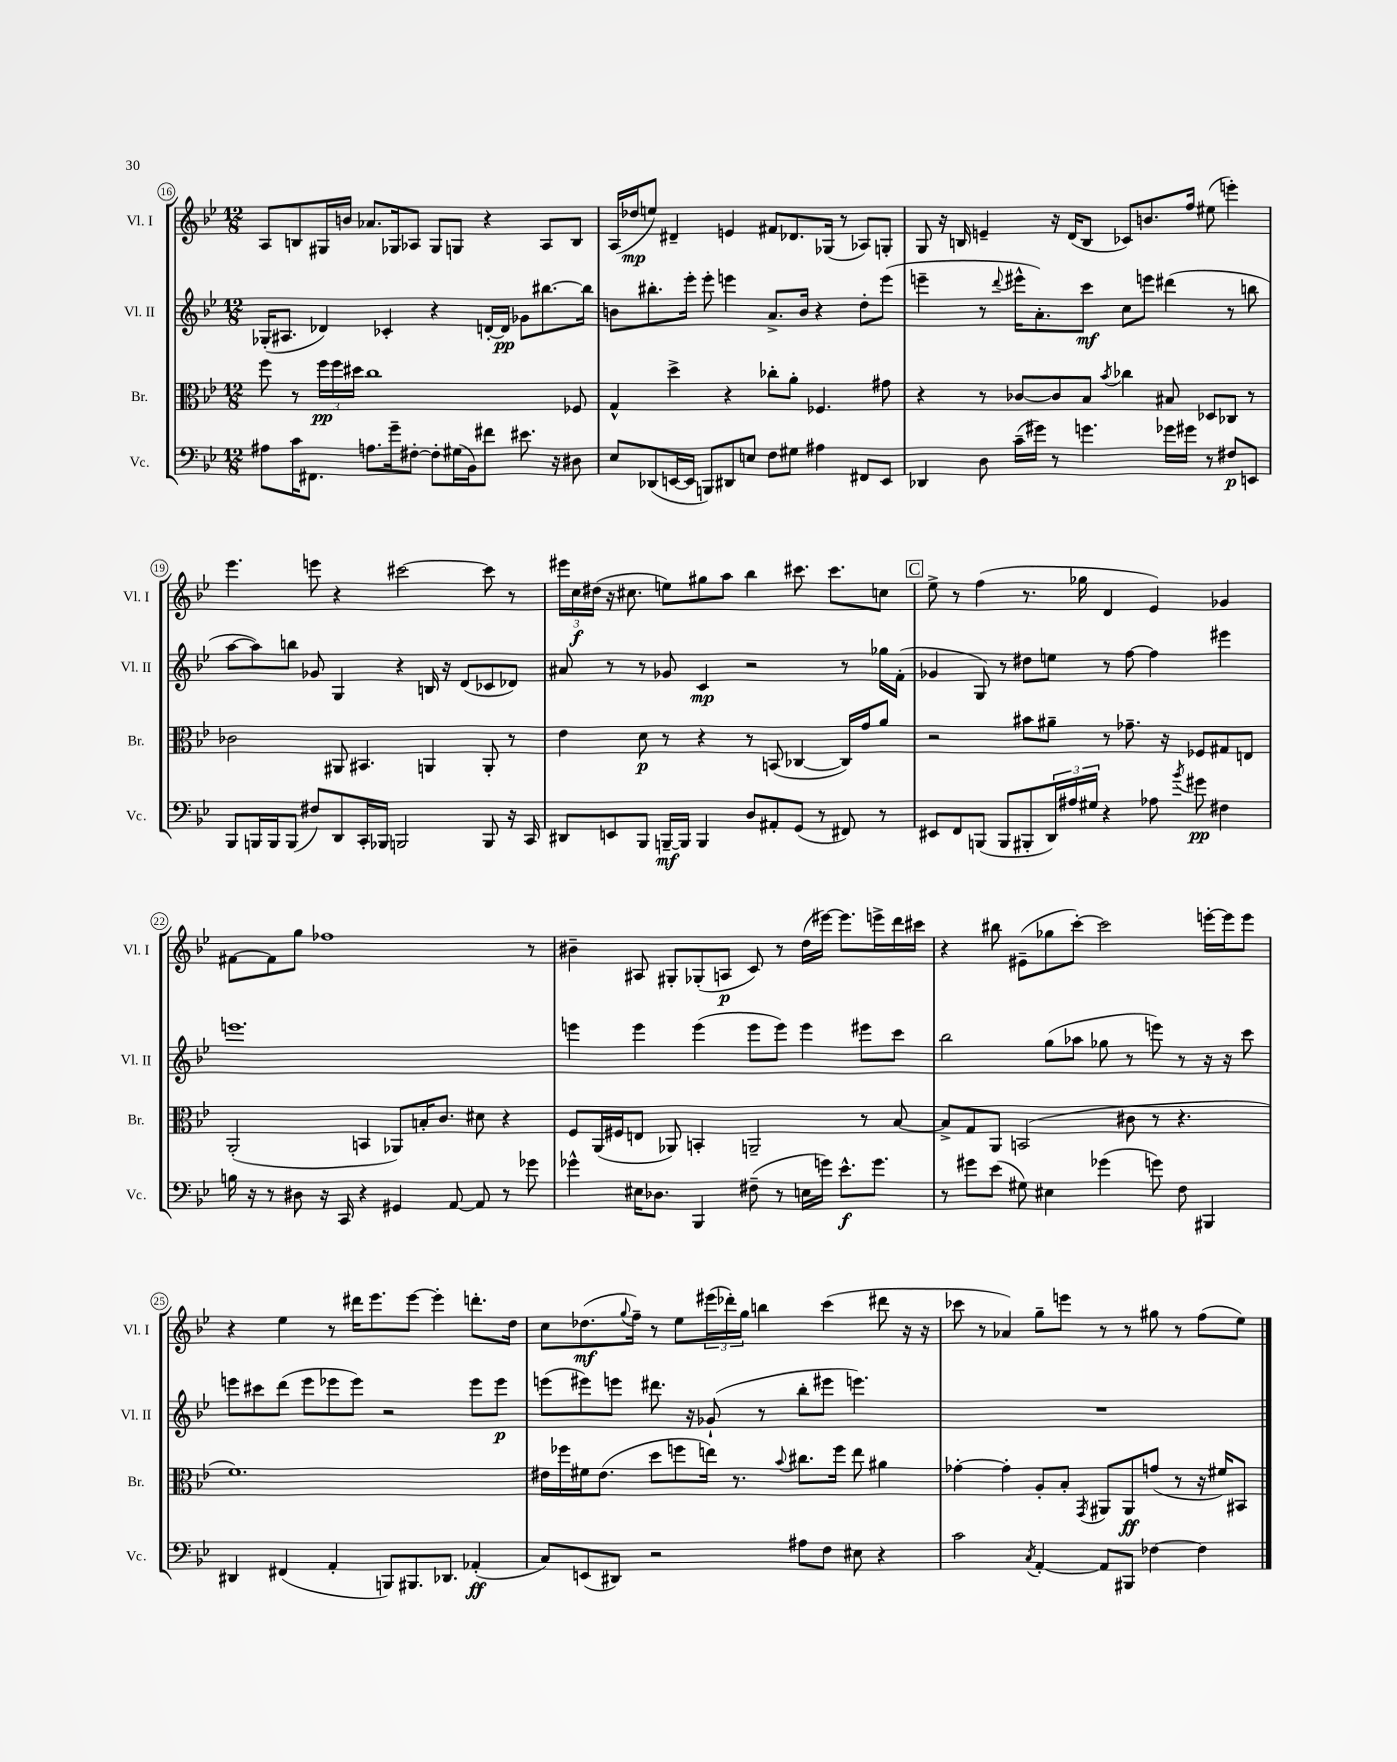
<<
\new StaffGroup <<
\new Staff = "s0" \with { instrumentName = "Vl. I" shortInstrumentName = "Vl. I" } {
    \clef treble \key bes \major \numericTimeSignature \time 12/8
    a8 b8 gis16 b'16 aes'8. ges16 aes8 ges8 g8 r4 aes8 b8 |
    a16( des''16\mp e''8) dis'4-- e'4 fis'8 des'8. ges16( r8 aes8) g8-. |
    g8 r16 b16 e'4-- r16 d'16( b8 ces'8) b'8. f''16 eis''8( e'''4-.) |
    ees'''4. e'''8 r4 cis'''2~ cis'''8 r8 |
    \tuplet 3/2 { eis'''16 c''16\f dis''16( } r16 cis''8. e''8) gis''8 a''8 bes''4 cis'''8. cis'''8. c''8 |
    \mark \markup { \box "C" } ees''8-> r8 f''4( r8. ges''16 d'4 ees'4) ges'4 |
    fis'8~ fis'8 g''8 fes''1 r8 |
    bis'4-- ais8 gis8-. ges8-.( a8\p c'8) r8 d''16( eis'''16~) eis'''8. e'''16-> d'''16 cis'''16 |
    r4 bis''8 eis'8--( ges''8 c'''8~-.) c'''2 e'''16~-. e'''16 e'''8 |
    r4 ees''4 r8 dis'''16 ees'''8. ees'''8~ ees'''4-. d'''8.-. d''16 |
    c''8 des''8.\mf( \appoggiatura { g''8 } f''16--) r8 ees''8 \tuplet 3/2 { eis'''16( des'''16-.) g''16 } b''4 c'''4( dis'''8 r16 r16 |
    ces'''8 r8 aes'4) g''8-- e'''8 r8 r8 gis''8 r8 f''8( ees''8) \bar "|." |
}
\new Staff = "s1" \with { instrumentName = "Vl. II" shortInstrumentName = "Vl. II" } {
    \clef treble \key bes \major \numericTimeSignature \time 12/8
    ges16-.( ais8. des'4) ces'4-. r4 d'16~-. d'16\pp ges'8 bis''8.~ bis''16 |
    b'8 bis''8.-. ees'''16-. ees'''8-. e'''4 a'8.-> b'16 r4 d''8-. e'''8( |
    e'''4-- r8 \appoggiatura { d'''8 } eis'''16-^ a'8.-.) c'''8\mf c''8 e'''8 dis'''4( r8 b''8 |
    a''8~ a''8) b''8 ges'8 g4 r4 b16 r16 d'8( ces'8 des'8) |
    ais'8 r8 r8 ges'8 c'4\mp r2 r8 ges''16 f'16-.( |
    \mark \markup { \box "C" } ges'4 g8) r8 dis''8 e''8 r8 f''8~ f''4 eis'''4 |
    e'''1. |
    e'''4 e'''4 e'''4( e'''8 e'''8) e'''4 eis'''8 c'''8 |
    bes''2 g''8( aes''8 ges''8 r8 e'''8) r8 r16 r16 c'''8 |
    e'''8 cis'''8 d'''8( e'''8 ees'''8 ees'''8) r2 ees'''8 ees'''8\p |
    e'''8( eis'''8) e'''8 dis'''8. r16 ges'8-!( r8 bes''8-. eis'''8 e'''4.) |
    R1. \bar "|." |
}
\new Staff = "s2" \with { instrumentName = "Br." shortInstrumentName = "Br." } {
    \clef alto \key bes \major \numericTimeSignature \time 12/8
    f''8 r8 \tuplet 3/2 { f''16\pp f''16 dis''16 } c''1 fes8 |
    g4-^ d''4-> r4 ces''8-. a'8-. fes4. gis'8 |
    r4 r8 ces'8~ ces'8 bes8 \acciaccatura { bes'8 } ces''4 bis8 des8 ces8 r8 |
    ces'2 ais,8 bis,4. a,4 a,8-. r8 |
    ees'4 d'8\p r8 r4 r8 b,8( ces4~ ces16) g'16 a'8 |
    \mark \markup { \box "C" } r2 bis'8 ais'8-- r8 ges'8.-- r16 fes8 gis8 e8 |
    a,2-.( b,4 aes,8) b16-. c'8. dis'8 r4 |
    f8 a,16( fis16 e8 aes,8) b,4-. a,2-- r8 bes8~ |
    bes8-> g8 a,8 b,2( cis'8 r8 r4. |
    f'1.) |
    eis'16 fes''16 fis'16 eis'8.( d''8 f''8 e''16) r8. \appoggiatura { bes'8 } cis''8. f''16 e''8 ais'4 |
    ges'4~-. ges'4-. a8-. bes8-. \acciaccatura { g,8 } ais,8 ais,8\ff g'8( r8 r16 fis'16) bis,8 \bar "|." |
}
\new Staff = "s3" \with { instrumentName = "Vc." shortInstrumentName = "Vc." } {
    \clef bass \key bes \major \numericTimeSignature \time 12/8
    ais8 c'16 fis,8. a8. g'16-- fis8~-. fis8-. gis16( bes,16) fis'8 eis'8. r16 dis8 |
    ees8 des,8( e,16~ e,16 b,,8) dis,8 e8 f8 gis8 ais4 fis,8 e,8 |
    des,4 d8 c'16--( gis'16) r8 g'4. ges'16 gis'16 r8 fis8\p e,8 |
    bes,,8 b,,16 b,,16 b,,8( fis8) d,8 c,16-. bes,,16 b,,2 b,,8 r16 c,16 |
    dis,8 e,8 bes,,8 b,,16~--\mf b,,16 b,,4 d8 ais,8-. g,8( r8 fis,8) r8 |
    \mark \markup { \box "C" } eis,8 f,8 b,,8( b,,8 bis,,8-. \tuplet 3/2 { d,16) ais16 gis16 } r4 aes8 \acciaccatura { bes'8 } gis'8\pp fis4 |
    b16 r16 r8 dis8 r16 c,16 r4 gis,4 a,8~ a,8 r8 ges'8 |
    ges'4-^ eis16 des8. bes,,4 fis8--( r8 e16 g'16) ees'8.-^\f g'8. |
    r8 gis'8 ees'8( gis8) eis4 ges'4( g'8) f8 bis,,4 |
    dis,4 fis,4( a,4-. b,,8) bis,,8. des,8. aes,4-.\ff( |
    c8) e,8( dis,8) r2 ais8 f8 eis8 r4 |
    c'2 \acciaccatura { c8 } a,4~-. a,8 bis,,8 fes4~ fes4 \bar "|." |
}
>>
>>
\layout { \context { \Score currentBarNumber = #16 \override BarNumber.stencil = #(make-stencil-circler 0.1 0.3 ly:text-interface::print) } }
